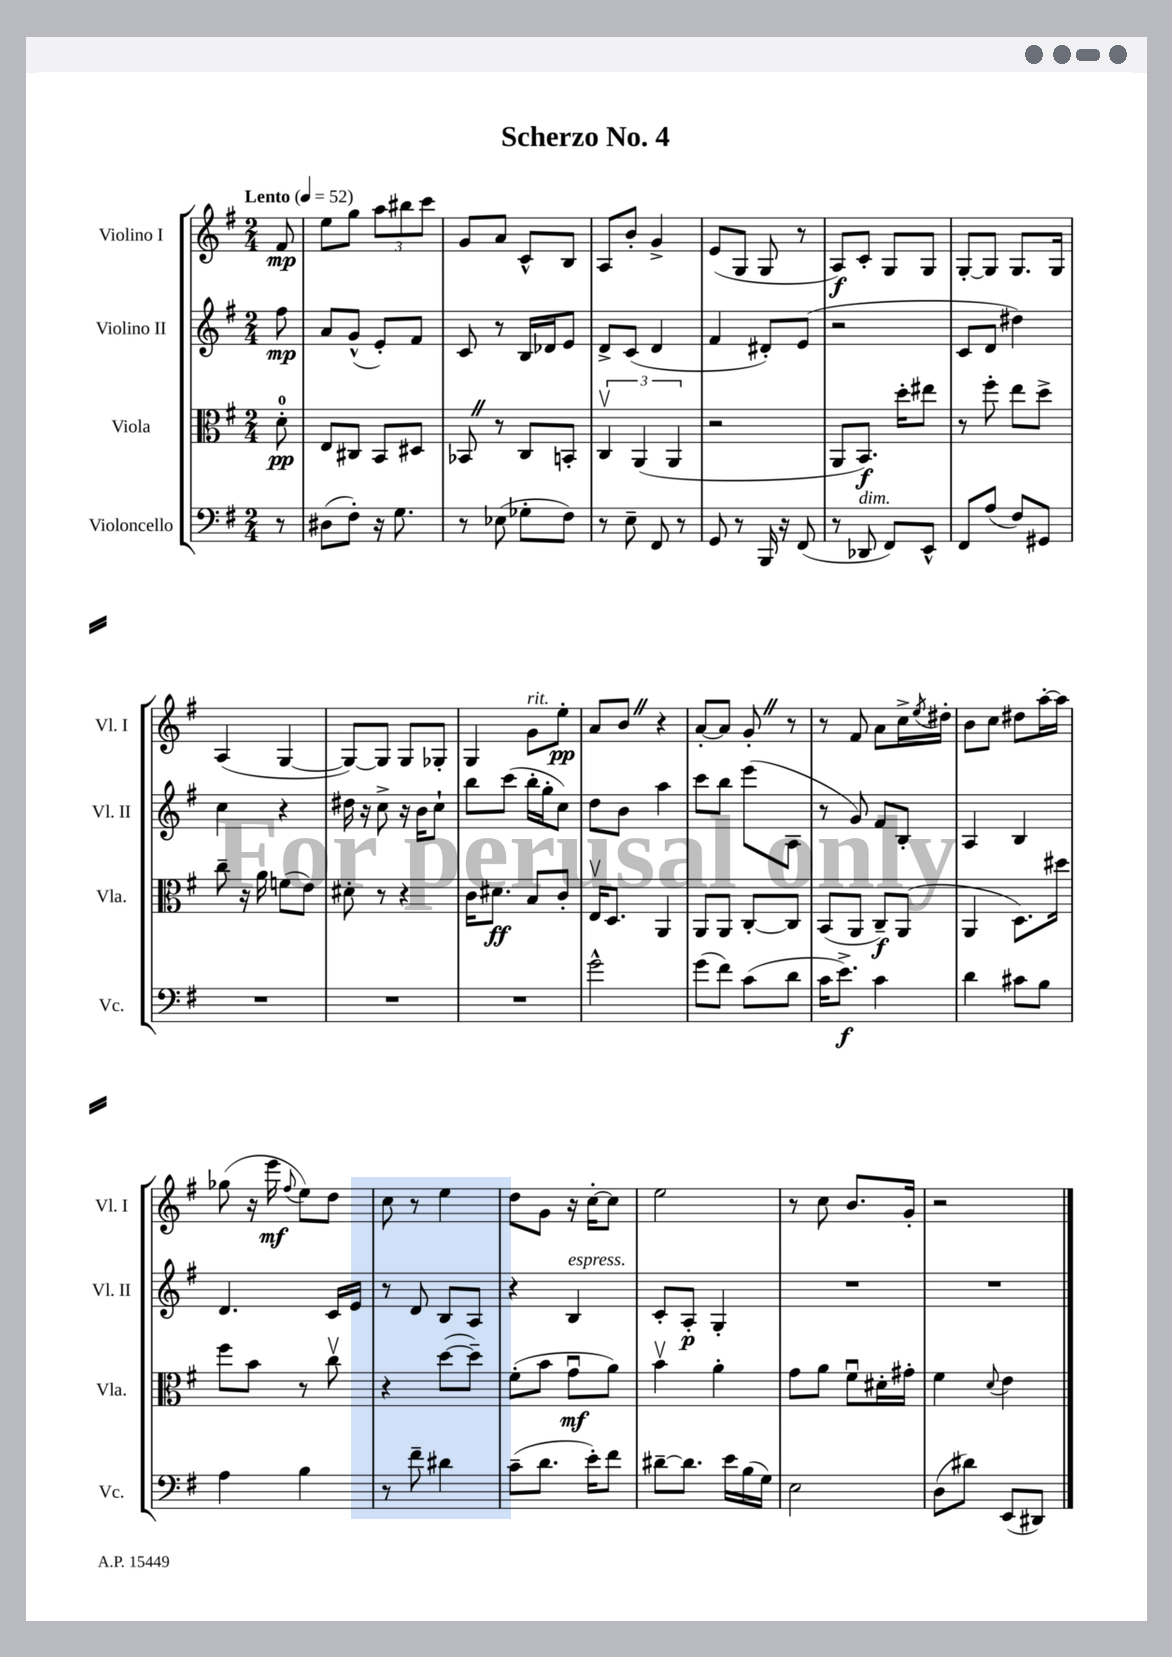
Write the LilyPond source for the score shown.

\header { title = "Scherzo No. 4" }
<<
\new StaffGroup <<
\new Staff = "s0" \with { instrumentName = "Violino I" shortInstrumentName = "Vl. I" } {
    \clef treble \key g \major \numericTimeSignature \time 2/4 \partial 8 \tempo "Lento" 4 = 52
    fis'8\mp |
    e''8 g''8 \tuplet 3/2 { a''8 bis''8 c'''8 } |
    g'8 a'8 c'8-^ b8 |
    a8 b'8-. g'4-> |
    e'8( g8 g8 r8 |
    a8\f) c'8-. g8 g8 |
    g8~-. g8 g8. g16 |
    a4( g4~ |
    g8~) g8 g8 ges8-. |
    g4 g'8^\markup { \italic "rit." } e''8-.\pp |
    a'8 b'8 \once \override BreathingSign.text = \markup { \musicglyph "scripts.caesura.straight" } \breathe r4 |
    a'8~-. a'8 g'8-. \once \override BreathingSign.text = \markup { \musicglyph "scripts.caesura.straight" } \breathe r8 |
    r8 fis'8 a'8 c''16-> \acciaccatura { e''8 } dis''16-. |
    b'8 c''8 dis''8 a''16~-. a''16 |
    ges''8( r16 e'''16\mf \appoggiatura { fis''8 } e''8) d''8 |
    c''8 r8 e''4 |
    d''8 g'8 r16 c''16~-. c''8 |
    e''2 |
    r8 c''8 b'8. g'16-. |
    r2 \bar "|." |
}
\new Staff = "s1" \with { instrumentName = "Violino II" shortInstrumentName = "Vl. II" } {
    \clef treble \key g \major \numericTimeSignature \time 2/4 \partial 8
    fis''8\mp |
    a'8 g'8-^( e'8-.) fis'8 |
    c'8 r8 b16 des'16 e'8 |
    d'8-> c'8( d'4 |
    fis'4 dis'8-.) e'8( |
    r2 |
    c'8 d'8 dis''4) |
    c''4 r4 |
    dis''16 r16 c''8-> r16 b'16 c''8-! |
    b''8 c'''8( b''16-. g''16-. c''8) |
    d''8 b'8 a''4 |
    c'''8 b''8 e'''8( a8 |
    r8 g'8) fis'8 b8-. |
    a4 b4 |
    d'4. c'16 e'16 |
    r8 d'8 b8 a8 |
    r4 b4^\markup { \italic "espress." } |
    c'8-. a8-.\p g4-. |
    R2 |
    R2 \bar "|." |
}
\new Staff = "s2" \with { instrumentName = "Viola" shortInstrumentName = "Vla." } {
    \clef alto \key g \major \numericTimeSignature \time 2/4 \partial 8
    d'8-0-.\pp |
    e8 cis8 b,8 dis8 |
    bes,8 \once \override BreathingSign.text = \markup { \musicglyph "scripts.caesura.straight" } \breathe r8 c8 b,8-. |
    \tuplet 3/2 { c4\upbow a,4( a,4 } |
    r2 |
    a,8 b,8.\f) d''16-. eis''8 |
    r8 fis''8-. e''8 d''8-> |
    c''8-- r16 a'16 f'8( e'8) |
    dis'8-. r8 r4 |
    c'16 dis'8.\ff b8 c'8-. |
    e16\upbow d8. a,4 |
    a,8 a,8 c8~-. c8 |
    b,8( a,8 c8--\f) a,8( |
    a,4 d8.) dis''16 |
    fis''8 b'8 r8 c''8\upbow |
    r4 d''8~( d''8--) |
    fis'8-.( b'8 g'8\downbow\mf a'8) |
    b'4\upbow a'4-. |
    g'8 a'8 fis'8\downbow dis'16-. gis'16-. |
    fis'4 \appoggiatura { d'8 } e'4 \bar "|." |
}
\new Staff = "s3" \with { instrumentName = "Violoncello" shortInstrumentName = "Vc." } {
    \clef bass \key g \major \numericTimeSignature \time 2/4 \partial 8
    r8 |
    dis8( fis8-.) r16 g8. |
    r8 ees8( ges8-. fis8) |
    r8 e8-- fis,8 r8 |
    g,8 r8 b,,16 r16 fis,8( |
    r8 des,8^\markup { \italic "dim." } fis,8) e,8-^ |
    fis,8 a8( fis8) gis,8 |
    R2 |
    R2 |
    R2 |
    g'2-^ |
    g'8( fis'8) c'8( d'8 |
    c'16 e'8.->\f) c'4 |
    d'4 cis'8 b8 |
    a4 b4 |
    r8 fis'8-- dis'4 |
    c'8--( d'8. e'16-.) fis'8 |
    dis'8~-- dis'8. e'16 b16( g16) |
    e2 |
    d8( dis'8) e,8( dis,8) \bar "|." |
}
>>
>>
\layout { \context { \Score \remove "Bar_number_engraver" } }
